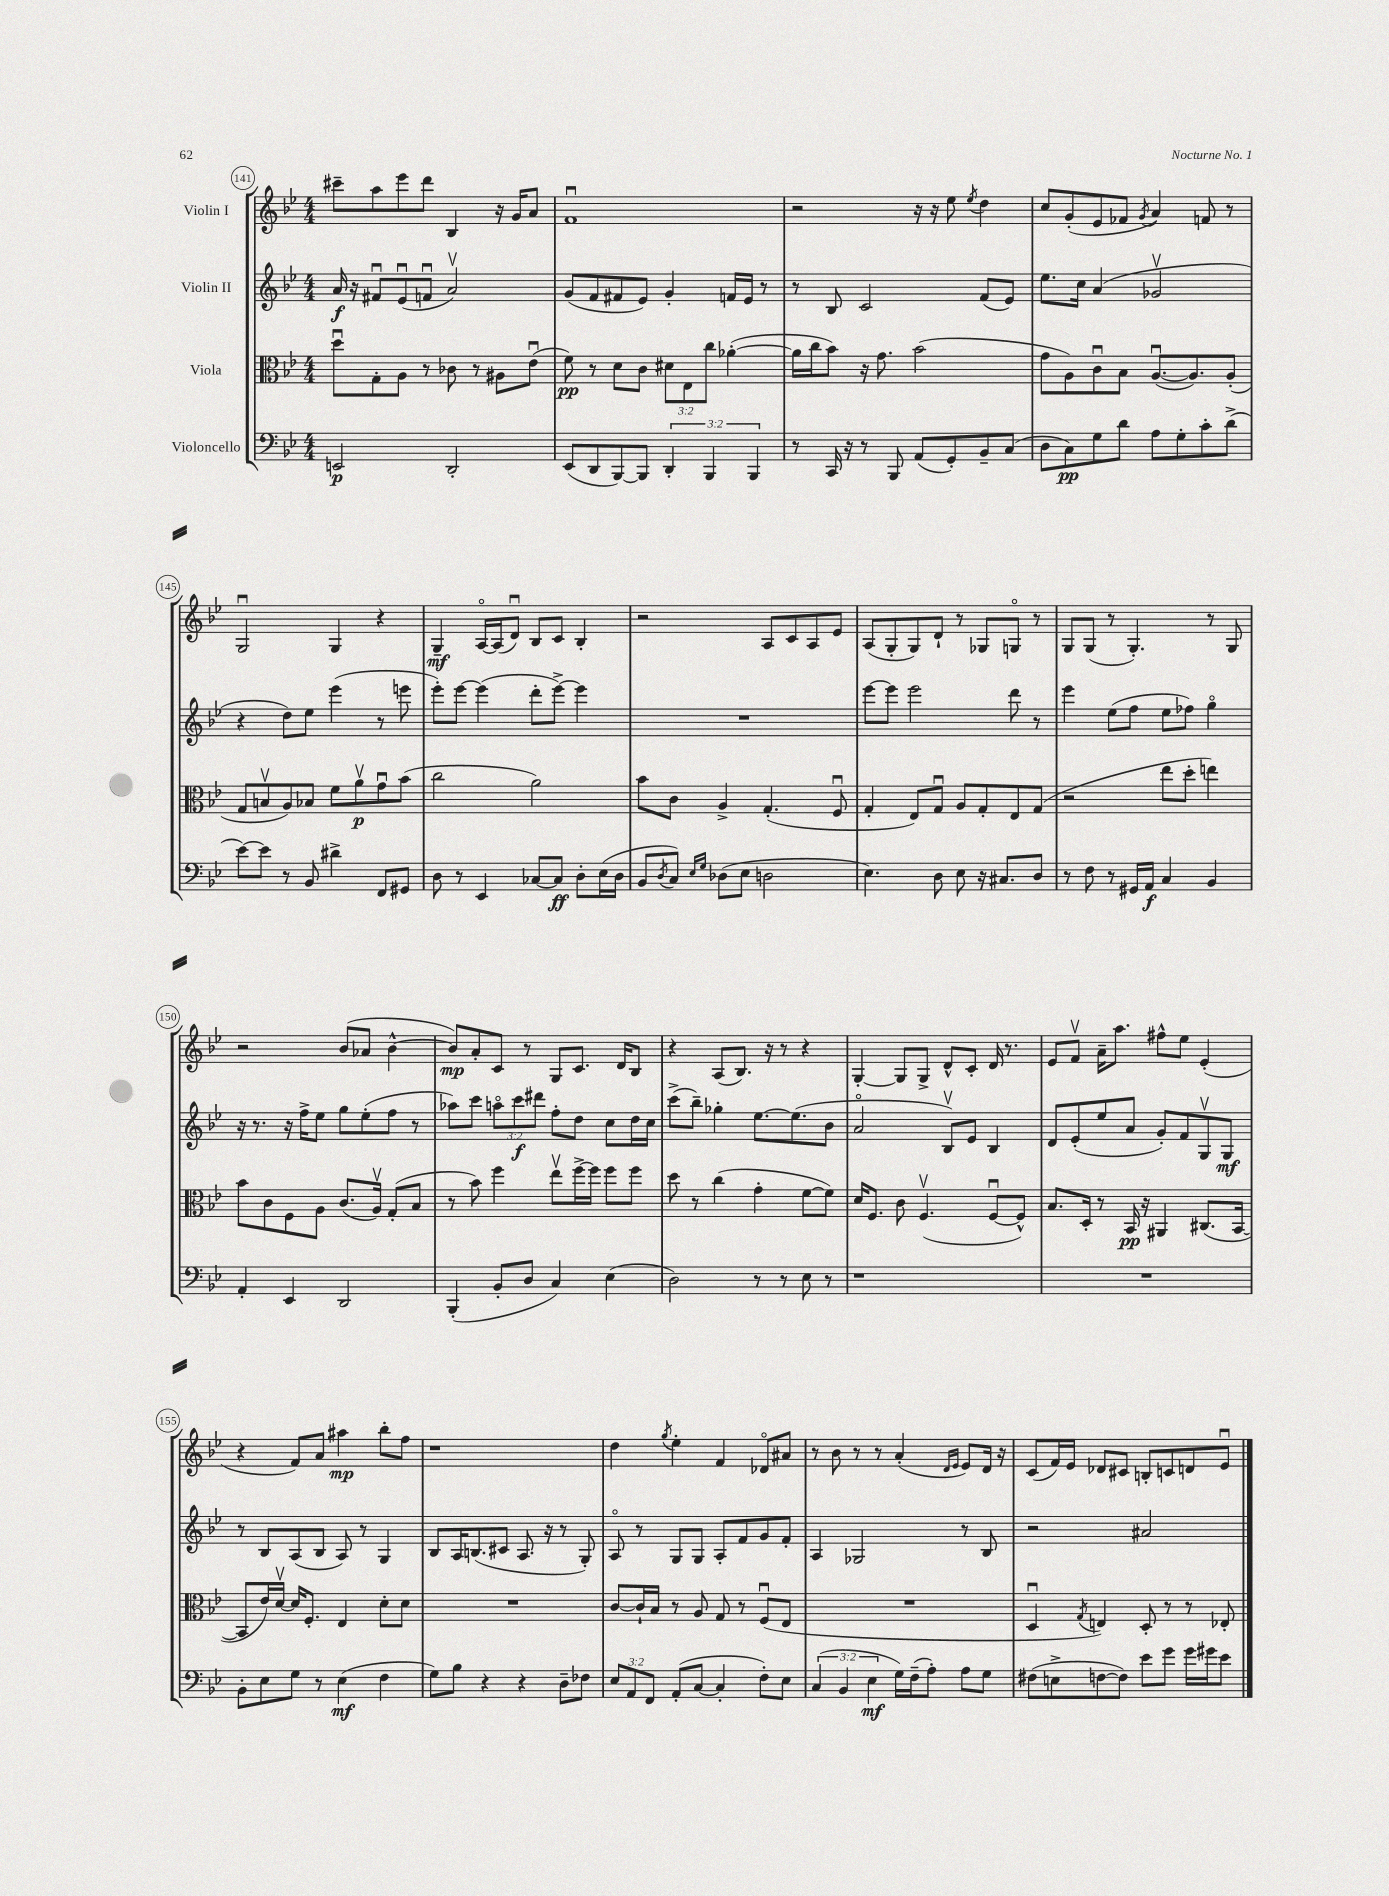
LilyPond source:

<<
\new StaffGroup <<
\new Staff = "s0" \with { instrumentName = "Violin I" } {
    \clef treble \key bes \major \numericTimeSignature \time 4/4
    cis'''8-- a''8 ees'''8 d'''8 bes4 r16 g'16 a'8 |
    f'1\downbow |
    r2 r16 r16 ees''8 \acciaccatura { ees''8 } d''4 |
    c''8 g'8-.( ees'8 fes'8 \acciaccatura { g'8 } a'4) f'8 r8 |
    g2\downbow g4 r4 |
    g4--\mf a16~\flageolet a16( d'8\downbow) bes8 c'8 bes4-. |
    r2 a8 c'8 a8 ees'8 |
    a8( g8-. g8) d'8-! r8 ges8 g8\flageolet r8 |
    g8 g8( r8 g4.-.) r8 g8 |
    r2 bes'8( aes'8 bes'4~-^ |
    bes'8\mp) a'8-. c'8 r8 g8 c'8. d'16 bes8 |
    r4 a8( bes8.) r16 r8 r4 |
    g4~-. g8 g8-> d'8-^ c'8-. d'16 r8. |
    ees'8 f'8\upbow a'16-- a''8. fis''8-^ ees''8 ees'4-.( |
    r4 f'8) a'8 ais''4\mp bes''8-. f''8 |
    r1 |
    d''4 \acciaccatura { g''8 } ees''4-. f'4 des'8\flageolet ais'8 |
    r8 bes'8 r8 r8 a'4-.( \grace { d'16 ees'16 } ees'8) d'16 r16 |
    c'8( f'16) ees'16 des'8 cis'8 b8-. c'8 d'8 ees'8\downbow \bar "|." |
}
\new Staff = "s1" \with { instrumentName = "Violin II" } {
    \clef treble \key bes \major \numericTimeSignature \time 4/4 \override Staff.TupletNumber.text = #tuplet-number::calc-fraction-text
    a'16\f r16 fis'8\downbow ees'8\downbow( f'8\downbow a'2\upbow) |
    g'8( f'8 fis'8 ees'8) g'4-. f'16 ees'16 r8 |
    r8 bes8 c'2 f'8( ees'8) |
    ees''8. c''16 a'4( ges'2\upbow |
    r4 d''8) ees''8 ees'''4( r8 e'''8 |
    ees'''8-.) ees'''8~ ees'''4( d'''8-. ees'''8~->) ees'''4 |
    R1 |
    ees'''8~ ees'''8 ees'''2 d'''8 r8 |
    ees'''4 ees''8( f''8 ees''8 fes''8) g''4\flageolet |
    r16 r8. r16 f''16-> ees''8 g''8 ees''8-.( f''8 r8 |
    aes''8) c'''8 \tuplet 3/2 { a''8\flageolet c'''8\f dis'''8 } f''8-. d''8 c''8 d''16 c''16 |
    c'''8->( bes''8--) ges''4-. ees''8.~ ees''8.( bes'8 |
    a'2\flageolet bes8\upbow) ees'8 bes4 |
    d'8 ees'8-.( ees''8 a'8 g'8-.) f'8 g8\upbow g8\mf |
    r8 bes8 a8( bes8 a8) r8 g4 |
    bes8 a16 b8.( cis'8 a8. r16 r8 g8-.) |
    a8\flageolet r8 g8 g8 a8-. f'8 g'8 f'8-. |
    a4 ges2 r8 bes8 |
    r2 ais'2 \bar "|." |
}
\new Staff = "s2" \with { instrumentName = "Viola" } {
    \clef alto \key bes \major \numericTimeSignature \time 4/4 \override Staff.TupletNumber.text = #tuplet-number::calc-fraction-text
    d''8\downbow g8-. a8 r8 ces'8 r8 ais8 ees'8\downbow( |
    f'8\pp) r8 d'8 c'8 \tuplet 3/2 { dis'8 ees8 c''8 } aes'4~-.( |
    aes'16 c''16 bes'8) r16 g'8. bes'2( |
    g'8 a8) c'8\downbow bes8 a8.~\downbow( a8.) a8-.( |
    g8 b8\upbow a8) bes8 f'8 a'8\upbow\p g'8\downbow bes'8( |
    c''2 a'2) |
    bes'8 c'8 a4-> g4.-.( f8\downbow |
    g4-. ees8) g8\downbow a8 g8-. ees8 g8( |
    r2 ees''8 d''8-. e''4) |
    bes'8 c'8 f8 a8 c'8.( a16\upbow) g8-.( bes8 |
    r8 bes'8) f''4 ees''8\upbow f''16~-> f''16 f''8 f''8 |
    d''8 r8 c''4( g'4-. f'8~ f'8) |
    d'16 f8. c'8 f4.\upbow( f8~\downbow f8-^) |
    bes8. d16-. r8 bes,16\pp r16 ais,4 cis8.( bes,16~ |
    bes,8 ees'16) d'16~\upbow d'16 f8.-. ees4 d'8-. d'8 |
    R1 |
    c'8~ c'16-! bes16 r8 a8 g8 r8 f8\downbow( ees8 |
    R1 |
    d4\downbow \acciaccatura { g8 } e4) d8-. r8 r8 ees8-. \bar "|." |
}
\new Staff = "s3" \with { instrumentName = "Violoncello" } {
    \clef bass \key bes \major \numericTimeSignature \time 4/4 \override Staff.TupletNumber.text = #tuplet-number::calc-fraction-text
    e,2\p d,2-. |
    ees,8( d,8 bes,,8~) bes,,8 \tuplet 3/2 { d,4-. bes,,4 bes,,4 } |
    r8 c,16 r16 r8 bes,,8 a,8( g,8-.) bes,8-- c8( |
    d8 c8\pp) g8 d'8 a8 g8-. c'8-. d'8->( |
    ees'8~) ees'8 r8 bes,8 dis'4-> f,8 gis,8 |
    d8 r8 ees,4 ces8~ ces8\ff d8-. ees16( d16 |
    bes,8 \acciaccatura { d8 } c8) \grace { ees16 g16 } des8( ees8 d2 |
    ees4.) d8 ees8 r16 cis8. d8 |
    r8 f8 r8 gis,16 a,16\f c4 bes,4 |
    a,4-. ees,4 d,2 |
    bes,,4-.( bes,8-. d8 c4) ees4( |
    d2) r8 r8 ees8 r8 |
    r1 |
    R1 |
    bes,8-. ees8 g8 r8 ees4\mf( f4 |
    g8) bes8 r4 r4 d8-- fes8 |
    \tuplet 3/2 { ees8 a,8 f,8 } a,8-.( c8~ c4-. f8-.) ees8 |
    \tuplet 3/2 { c4( bes,4 ees4\mf } g16) f16--( a8-.) a8 g8 |
    fis8( e8-> f8~ f8) ees'8 g'8 g'16 gis'16 ees'8 \bar "|." |
}
>>
>>
\layout { \context { \Score currentBarNumber = #141 \override BarNumber.stencil = #(make-stencil-circler 0.1 0.3 ly:text-interface::print) } }
